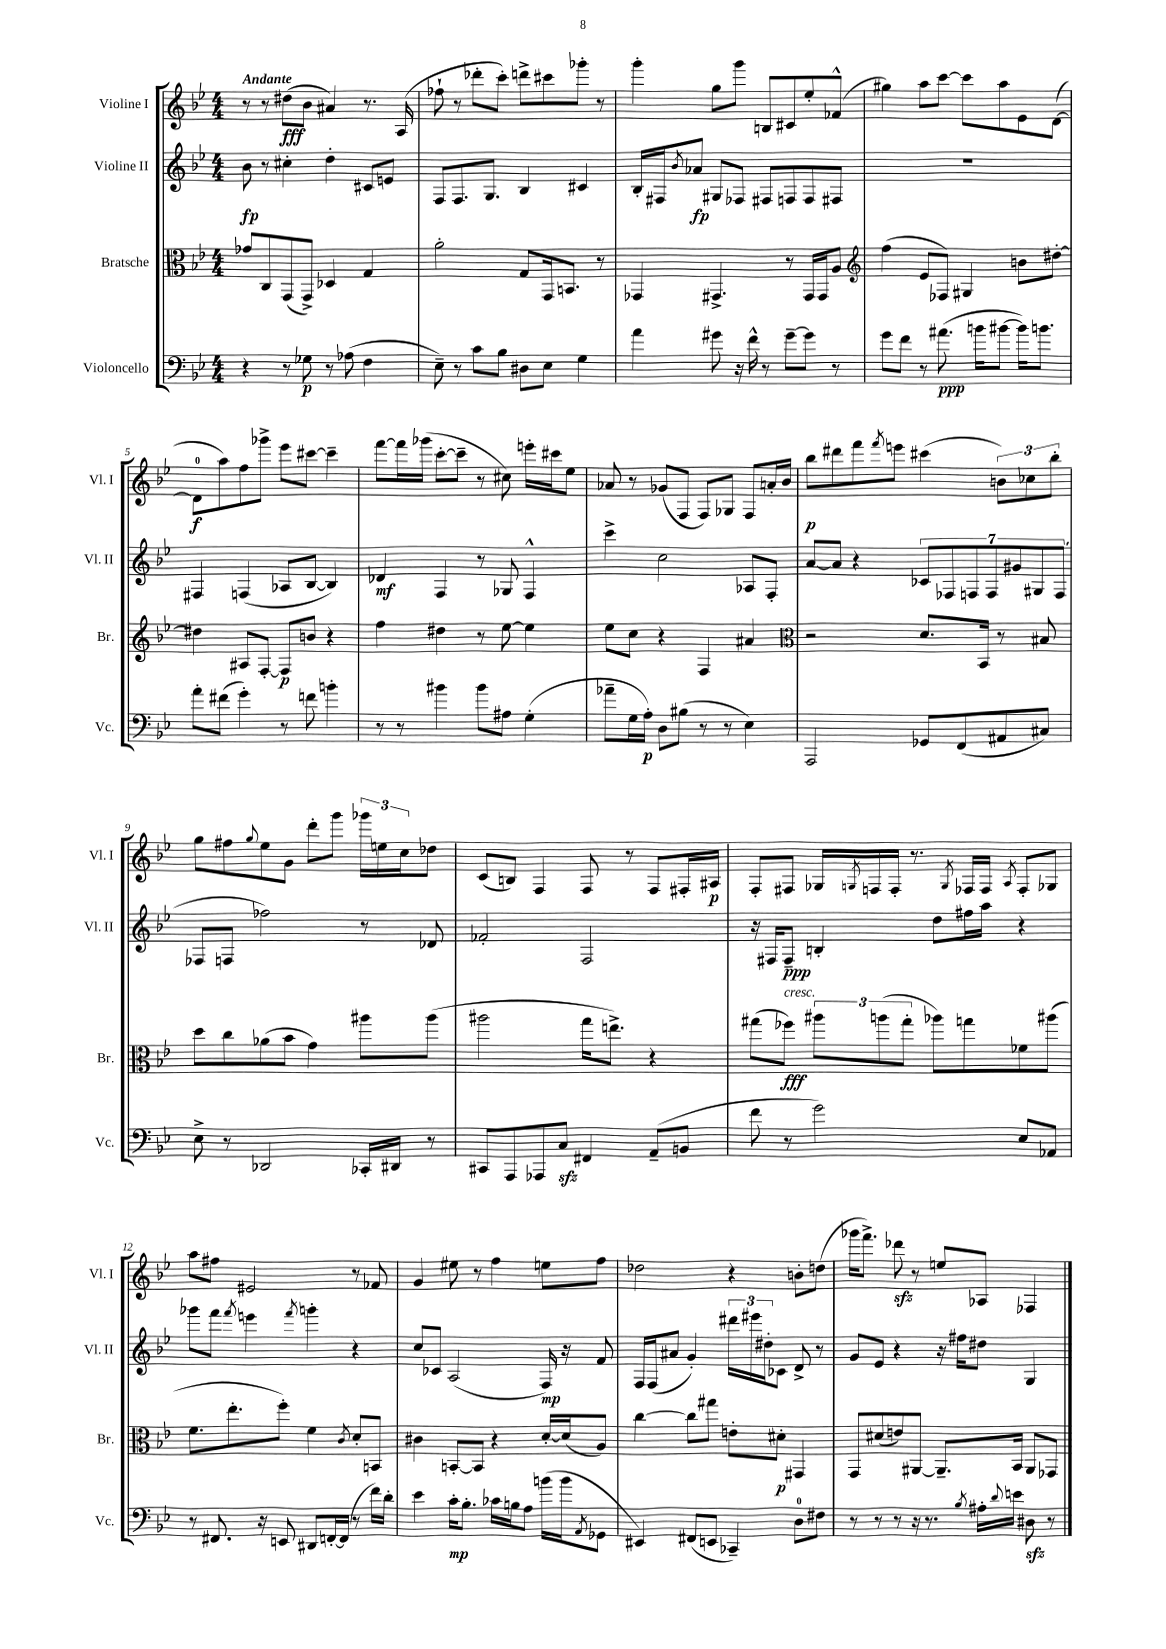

**kern	**dynam	**kern	**dynam	**kern	**dynam	**kern	**dynam
*part4	*part4	*part3	*part3	*part2	*part2	*part1	*part1
*staff4	*staff4	*staff3	*staff3	*staff2	*staff2	*staff1	*staff1
*I"Violoncello	*	*I"Bratsche	*	*I"Violine II	*	*I"Violine I	*
*I'Vc.	*	*I'Br.	*	*I'Vl. II	*	*I'Vl. I	*
*clefF4	*	*clefC3	*	*clefG2	*	*clefG2	*
*k[b-e-]	*	*k[b-e-]	*	*k[b-e-]	*	*k[b-e-]	*
*M4/4	*	*M4/4	*	*M4/4	*	*M4/4	*
=1	=1	=1	=1	=1	=1	=1	=1
!	!	!	!	!	!	!LO:TX:a:B:t=Andante	!
4r	.	8g-X/L	.	8b-\	fp	8r	.
.	.	8C/	.	8r	.	8r	.
8r	.	(8GG/	.	4cc#X'\	.	(8dd#X\L	fff
8G-X\	p	8GG^/J)	.	.	.	8b-\J	.
8r	.	4D-X/	.	4dd'\	.	4a#X/)	.
(8A-X\	.	.	.	.	.	.	.
4F\	.	4G/	.	8c#X/L	.	8.r	.
.	.	.	.	8en/J	.	.	.
.	.	.	.	.	.	(16A/	.
=2	=2	=2	=2	=2	=2	=2	=2
8E-~\)	.	2a'\	.	8F/L	.	8ff-X`\	.
8r	.	.	.	8.F/	.	8r	.
8c\L	.	.	.	.	.	8ddd-X'\L	.
.	.	.	.	8.G/J	.	.	.
8B-\J	.	.	.	.	.	8ccc'\J)	.
8D#X\L	.	8G/L	.	4B-/	.	8dddn^\L	.
8E-\J	.	16GG/k	.	.	.	8ccc#X\	.
.	.	8.BBn/J	.	.	.	.	.
4G\	.	.	.	4c#X/	.	8ggg-X'\J	.
.	.	8r	.	.	.	8r	.
=3	=3	=3	=3	=3	=3	=3	=3
4a\	.	4GG-X/	.	16B-'/LL	.	4ggg'\	.
.	.	.	.	16F#X/J	.	.	.
.	.	.	.	8qb-/	.	.	.
.	.	.	.	8a-X/J	fp	.	.
8g#X\	.	4.GG#X^/	.	8G#X/L	.	8gg\L	.
16r	.	.	.	8F-X/J	.	8ggg\J	.
16f^^\	.	.	.	.	.	.	.
8r	.	.	.	8F#X/L	.	8Bn/L	.
[8g#~\L	.	8r	.	8Fn/	.	8c#X/	.
8g#\J]	.	16GG#/LL	.	8F/	.	8ee-'/	.
.	.	16GG#/J	.	.	.	.	.
8r	.	8A/J	.	8F#X/J	.	(8f-X^^/J	.
=4	=4	=4	=4	=4	=4	=4	=4
*	*	*clefG2	*	*	*	*	*
8g\L	.	(4ff\	.	1r	.	4gg#X\)	.
8f\J	.	.	.	.	.	.	.
8r	.	8e-/L	.	.	.	8aa\L	.
(8.a#X\	ppp	8F-X/J)	.	.	.	[8ccc\J	.
.	.	4G#X/	.	.	.	8ccc\L]	.
16bn\KL	.	.	.	.	.	.	.
[8b#X\J	.	.	.	.	.	8aa\	.
16b#\KL])	.	8bn\L	.	.	.	8e-\	.
8.bn\J	.	.	.	.	.	.	.
.	.	[8dd#X'\J	.	.	.	([8d\J	.
!!LO:LB:g=z
=5	=5	=5	=5	=5	=5	=5	=5
8a'\L	.	4dd#X\]	.	4F#X/	.	8d\L]	f
(8f#X\J	.	.	.	.	.	8aa\)	.
4g'\)	.	8A#X/L	.	(4Fn/	.	8ff\	.
.	.	[8F'/J	.	.	.	8ggg-X^\J	.
8r	.	8F/L]	p	8A-X/L	.	8eee-\L	.
8fn\	.	8bn/J	.	[8B-/J	.	[8ccc#X\J	.
4bn'\	.	4r	.	4B-/])	.	4ccc#~\]	.
=6	=6	=6	=6	=6	=6	=6	=6
8r	.	4ff\	.	4d-X/	mf	[8fff\L	.
8r	.	.	.	.	.	16fff\L]	.
.	.	.	.	.	.	(16ggg-X\JJ	.
4b#X\	.	4dd#X\	.	4F/	.	[8ccc'\L	.
.	.	.	.	.	.	8ccc~\J]	.
8b#\L	.	8r	.	8r	.	8r	.
8A#X\J	.	[8ee-\	.	8G-X/	.	8cc#X\)	.
(4G'\	.	4ee-\]	.	4F^^/	.	16eeen'\LL	.
.	.	.	.	.	.	16ccc#X\J	.
.	.	.	.	.	.	8ee-\J	.
=7	=7	=7	=7	=7	=7	=7	=7
8a-X~\L	.	8ee-\L	.	4ccc^\	.	8a-X/	.
16G\L	.	8cc\J	.	.	.	8r	.
16A'\JJ)	p	.	.	.	.	.	.
8D\L	.	4r	.	2cc\	.	(8g-X/L	.
(8B#X\J	.	.	.	.	.	8F/J	.
8r	.	4F/	.	.	.	8F/L)	.
8r	.	.	.	.	.	8G-X/J	.
4E-\)	.	4a#X/	.	8A-X/L	.	8F/L	.
.	.	.	.	8F'/J	.	16an'/L	.
.	.	.	.	.	.	16b-/JJ	.
=8	=8	=8	=8	=8	=8	=8	=8
*	*	*clefC3	*	*	*	*	*
2AAA/	.	2r	.	[8a/L	.	8bb-\L	p
.	.	.	.	8a/J]	.	8ddd#X\	.
.	.	.	.	4r	.	8fff\	.
.	.	.	.	.	.	8qfff/	.
.	.	.	.	.	.	8eeen\J	.
8GG-X/L	.	8.d/L	.	14c-X/L	.	(4ccc#X\	.
.	.	.	.	14F-X/	.	.	.
(8FF/	.	.	.	.	.	.	.
.	.	.	.	14Fn/	.	.	.
.	.	16BB-/Jk	.	.	.	.	.
.	.	.	.	14F/	.	.	.
8AA#X/	.	8r	.	.	.	12bn\L)	.
.	.	.	.	14g#X/	.	.	.
.	.	.	.	.	.	12cc-X\	.
.	.	.	.	14G#X/	.	.	.
8C#X/J)	.	8B#X/	.	.	.	.	.
.	.	.	.	.	.	12bb-'\J	.
.	.	.	.	(14F/J	.	.	.
!!LO:LB:g=z
=9	=9	=9	=9	=9	=9	=9	=9
8E-^\	.	8dd\L	.	8F-X/L	.	8gg\L	.
8r	.	8cc\	.	8Fn/J	.	8ff#X\	.
.	.	.	.	.	.	8qqgg/	.
2DD-X/	.	(8a-X\	.	2ff-X\)	.	8ee-\	.
.	.	8b-\J	.	.	.	8g\J	.
.	.	4g\)	.	.	.	8ddd'\L	.
.	.	.	.	.	.	8ggg\J	.
16CC-X'/LL	.	8aa#X\L	.	8r	.	24ggg-X\LL	.
.	.	.	.	.	.	24een\	.
16DD#X/JJ	.	.	.	.	.	.	.
.	.	.	.	.	.	24cc\J	.
8r	.	(8aa#\J	.	8d-X/	.	8dd-X\J	.
=10	=10	=10	=10	=10	=10	=10	=10
8CC#X/L	.	2aa#X\	.	2f-X'/	.	(8c/L	.
8AAA/	.	.	.	.	.	8Bn/J)	.
8AAA-X/	.	.	.	.	.	4F/	.
8Czz/J	.	.	.	.	.	.	.
4FF#X/	.	16gg\KL	.	2F/	.	8F/	.
.	.	8.een^\J)	.	.	.	.	.
.	.	.	.	.	.	8r	.
(8AA~/L	.	4r	.	.	.	8F/L	.
8BBn/J	.	.	.	.	.	16F#X'/L	.
.	.	.	.	.	.	16A#X/JJ	p
=11	=11	=11	=11	=11	=11	=11	=11
8f\	.	(8gg#X\L	.	16r	.	8F'/L	.
.	.	.	.	16F#X/KL	.	.	.
!	!	!LO:TX:a:i:t=cresc.	!	!	!	!	!
8r	.	8ff-X\J)	fff	8F#~/J	ppp	8F#X/J	.
2g\)	.	12aa#X\L	.	4Bn'/	.	16G-X/LL	.
.	.	.	.	.	.	8qGn/	.
.	.	.	.	.	.	16Fn/	.
.	.	(12aan\	.	.	.	.	.
.	.	.	.	.	.	16F'/JJ	.
.	.	12gg#'\J	.	.	.	.	.
.	.	.	.	.	.	8.r	.
.	.	8aa-X\L)	.	8dd\L	.	.	.
.	.	.	.	.	.	8qG/	.
.	.	8ggn\	.	16ff#X\L	.	16F-X/LL	.
.	.	.	.	16aa\JJ	.	16F-/JJ	.
.	.	.	.	.	.	8qA/	.
8E-/L	.	8f-X\	.	4r	.	8F-'/L	.
8AA-X/J	.	(8aa#X\J	.	.	.	8G-X/J	.
!!LO:LB:g=z
=12	=12	=12	=12	=12	=12	=12	=12
8r	.	8.f\L	.	8ggg-X\L	.	8aa\L	.
8.FF#X/	.	.	.	8fff\J	.	8ff#X\J	.
.	.	8.ee-'\	.	.	.	.	.
.	.	.	.	8qfff/	.	.	.
.	.	.	.	4eeen\	.	2e#X/	.
16r	.	.	.	.	.	.	.
8EEn/	.	8ff'\J)	.	.	.	.	.
.	.	.	.	8qfff/	.	.	.
8DD#X/L	.	4f\	.	4gggn'\	.	.	.
[16FFn'/L	.	.	.	.	.	.	.
(16FF/JJ]	.	.	.	.	.	.	.
.	.	8qc/	.	.	.	.	.
8r	.	8d'/L	.	4r	.	8r	.
16f\LL)	.	8BBn/J	.	.	.	8f-X/	.
16d'\JJ	.	.	.	.	.	.	.
=13	=13	=13	=13	=13	=13	=13	=13
4e-\	.	4c#X\	.	8cc/L	.	4g/	.
.	.	.	.	8c-X/J	.	.	.
16c'\KL	mp	[8BBn'/L	.	(2A/	.	8ee#X\	.
8.B-'\J	.	.	.	.	.	.	.
.	.	8BB/J]	.	.	.	8r	.
16c-X\LL	.	4r	.	.	.	4ff\	.
16Bn\J	.	.	.	.	.	.	.
8A\J	.	.	.	.	.	.	.
(16bn\LL	.	[16d'/LL	.	16F/)	mp	8een\L	.
16b\J	.	(16d/J]	.	16r	.	.	.
8qAA/	.	.	.	.	.	.	.
8GG-X\J	.	8A/J)	.	8f/	.	8ff\J	.
=14	=14	=14	=14	=14	=14	=14	=14
4EE#X/)	.	[4cc\	.	16F/LL	.	2dd-X\	.
.	.	.	.	(16F/J	.	.	.
.	.	.	.	8a#X/J	.	.	.
(8FF#X/L	.	8cc\L]	.	4g'/)	.	.	.
8EEn/J	.	8gg#X\J	.	.	.	.	.
4CC-X~/)	.	8en'\L	.	24ddd#X\LL	.	4r	.
.	.	.	.	24eee#X\	.	.	.
.	.	.	.	24dd#X'\J	.	.	.
.	.	8d#X'\J	p	8c-X\J	.	.	.
8D\L	.	4GG#X/	.	8d^/	.	8bn'\L	.
8F#X\J	.	.	.	8r	.	(8ddn\J	.
=15	=15	=15	=15	=15	=15	=15	=15
8r	.	8GG/L	.	8g/L	.	16ggg-X\KL	.
.	.	.	.	.	.	8.fff^\J)	.
8r	.	(8d#X/	.	8e-/J	.	.	.
8r	.	8en/)	.	4r	.	8ddd-Xzz\	.
16r	.	[8AA#X/J	.	.	.	8r	.
8.r	.	.	.	.	.	.	.
.	.	8.AA#~/L]	.	16r	.	8een/L	.
.	.	.	.	16ff#X\KL	.	.	.
8qB-/	.	.	.	.	.	.	.
16A#X'\LL	.	.	.	8dd#X\J	.	8A-X/J	.
8qqd/	.	.	.	.	.	.	.
16en\JJ	.	16BB-/Jk	.	.	.	.	.
8D#Xzz\	.	8AA#/L	.	4G/	.	4F-X/	.
8r	.	8GG-X/J	.	.	.	.	.
==	==	==	==	==	==	==	==
*-	*-	*-	*-	*-	*-	*-	*-
